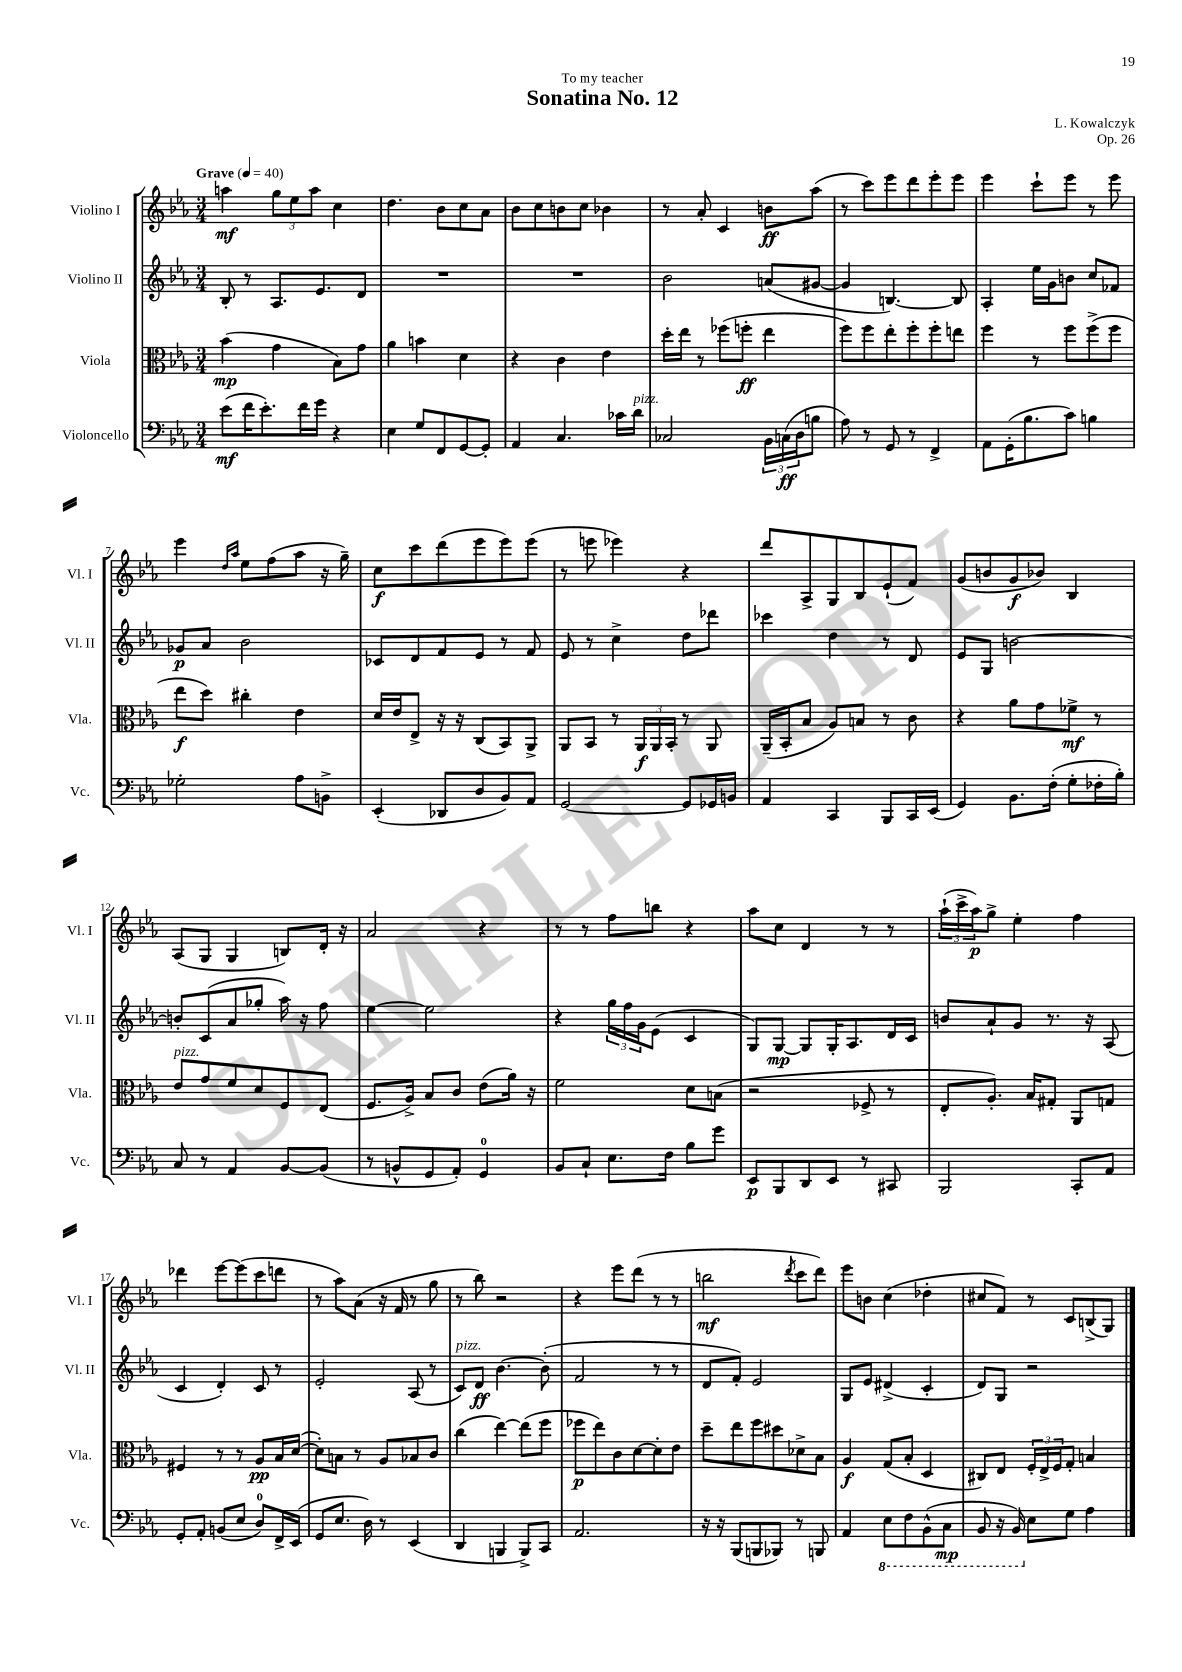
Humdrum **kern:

**kern	**kern	**kern	**kern
*staff4	*staff3	*staff2	*staff1
*clefF4	*clefC3	*clefG2	*clefG2
*k[b-e-a-]	*k[b-e-a-]	*k[b-e-a-]	*k[b-e-a-]
*M3/4	*M3/4	*M3/4	*M3/4
*MM40	*MM40	*MM40	*MM40
(8e-	(4b-	8B-'	4aa
16f	.	8r	.
8.e-')	.	.	.
.	4g	8.A-	12gg
.	.	.	12ee-
16f	.	.	.
.	.	.	12aa
16g	.	8.e-	.
4r	8B-)	.	4cc
.	8g	8d	.
=	=	=	=
4E-	4a-	2.r	4.dd
8G	4b	.	.
8FF	.	.	8b-
[8GG	4d	.	8cc
8GG']	.	.	8a-
=	=	=	=
4AA-	4r	2.r	8b-
.	.	.	8cc
4.C	4c	.	8b
.	.	.	8cc
.	4e-	.	4b-
16c-	.	.	.
16d	.	.	.
=	=	=	=
2C-	16dd'	2b-	8r
.	16ee-	.	.
.	8r	.	8a-'
.	(8ff-	.	4c
.	8ff'	.	.
24BB-	4ee-	(8a	8b
(24C	.	.	.
24D	.	.	.
8B	.	[8g#	(8aa-
=	=	=	=
8A-)	8ff)	4g#]	8r
8r	8ff	.	8ccc)
8GG	8ee-'	[4.B)	8eee-
8r	8ff'	.	8ddd
4FF^	8ff'	.	8eee-'
.	8ee	8B]	8eee-
=	=	=	=
8AA-	4ff	4A-'	4eee-
(16GG'	.	.	.
8.B-	.	.	.
.	8r	16ee-	8ccc`
.	.	16g	.
8c)	8ff	8b	8eee-
4B	(8ff^	8cc	8r
.	8ff	8f-	8eee-
=	=	=	=
2G-'	8ee-	8g-	4eee-
.	8dd)	8a-	.
.	.	.	16qqdd
.	.	.	16qqaa-
.	4cc#'	2b-	8ee-
.	.	.	(8ff
8A-	4e-	.	8aa-
8BB^	.	.	16r
.	.	.	16gg~)
=	=	=	=
(4EE-'	16d	8c-	8cc
.	16e-	.	.
.	8E-^	8d	8ccc
8DD-	16r	8f	(8ddd
.	16r	.	.
8D	(8C	8e-	8eee-
8BB-)	8BB-)	8r	8eee-)
8AA-	8AA-^	8f	(8eee-
=	=	=	=
[2GG	8AA-	8e-	8r
.	8BB-	8r	8eee
.	8r	4cc^	4eee-)
.	24AA-	.	.
.	24AA-	.	.
.	24BB-'	.	.
8GG]	8r	8dd	4r
16GG-	8AA-	8ddd-	.
16BB	.	.	.
=	=	=	=
4AA-	(16AA-~	4ccc-	8ddd
.	16BB-'	.	.
.	8B-	.	8A-^
4CC	8A-)	4dd	8G
.	8B	.	8B-
8BBB-	8r	8r	(8e-`
16CC	8c	8d	8f)
(16EE-	.	.	.
=	=	=	=
4GG)	4r	8e-	(8g
.	.	8G	8b
8.BB-	8a-	[2b	8g
.	8g	.	8b-)
(16F'	.	.	.
8G'	8f-^	.	4B-
16F-'	8r	.	.
16B-')	.	.	.
=	=	=	=
8C	8e-	8b']	(8A-
8r	8g	(8c	8G
4AA-	8f	8a-	4G
.	8d	8gg-'	.
[8BB-	8F	16aa-)	8B)
.	.	16r	.
(8BB-]	(8E-	8ff	16d'
.	.	.	16r
=	=	=	=
8r	8.F	[4ee-	2a-
8BB^^	.	.	.
.	16A-^)	.	.
8GG	8B-	2ee-]	.
8AA-')	8c	.	.
4GG	(8e-	.	4r
.	16a-)	.	.
.	16r	.	.
=	=	=	=
8BB-	2f	4r	8r
8C`	.	.	8r
8.E-	.	24gg	8ff
.	.	24ff	.
.	.	24g	.
.	.	(8e-	8bb
16F	.	.	.
8B-	8d	4c	4r
8g	(8B	.	.
=	=	=	=
8EE-	2r	8G)	8aa-
8BBB-	.	[8G	8cc
8DD	.	8G]	4d
8EE-	.	16G'	.
.	.	8.A-	.
8r	8F-^	.	8r
8CC#	8r	16d	8r
.	.	16c	.
=	=	=	=
2BBB-	8E-'	8b	(24aa-`
.	.	.	24ccc^
.	.	.	24aa-)
.	8.A-')	8a-`	8gg^
.	.	8g	4ee-'
.	16B-	.	.
.	8G#'	8.r	.
8CC'	8AA-	.	4ff
.	.	16r	.
8AA-	8G	(8A-	.
=	=	=	=
8GG'	4F#	4c	4ddd-
8AA-'	.	.	.
(8BB	8r	4d')	[8eee-
8E-	8r	.	(8eee-]
8D)	8A-	8c	8ccc
16FF^	16B-	8r	8ddd
(16EE-	([16d	.	.
=	=	=	=
8GG	8d'])	2e-'	8r
8.E-	8B	.	8aa-)
.	8r	.	(8a-
16D)	.	.	.
8r	8A-	.	16r
.	.	.	16f
(4EE-	8B-	(8A-	8r
.	8c	8r	8gg
=	=	=	=
4DD	(4cc	8c)	8r
.	.	8d	8bb-)
4BBB	[4ee-)	[4.b-	2r
8BBB^)	(8ee-]	.	.
8CC	8ff	(8b-']	.
=	=	=	=
2.AA-	8ff-	2f	4r
.	8ee-)	.	.
.	8c	.	8eee-
.	[8d	.	(8ddd
.	8d']	8r	8r
.	8e-	8r	8r
=	=	=	=
16r	8dd~	8d	2bb
16r	.	.	.
(8BBB-	8ee-	8f')	.
8BBB	8ff	2e-	.
8BBB-)	8dd#	.	.
.	.	.	8qddd
8r	8d-^	.	8ccc
8BBB	8B-	.	8ddd)
=	=	=	=
4AA-	4A-	8G	8eee-
.	.	8e-	8b
8EE-	(8G	(4d#^	(4cc
8FF	8B-'	.	.
(8BBB-^^	4D	4c'	4dd-'
8CC	.	.	.
=	=	=	=
8BBB-	8C#)	8d)	8cc#
16r	8E-	8G	8f)
16BBB-)	.	.	.
8E-	24F'	2r	8r
.	24E-^	.	.
.	24F	.	.
8G	8G'	.	8c
4A-	4B	.	(8B^
.	.	.	8G)
==	==	==	==
*-	*-	*-	*-
